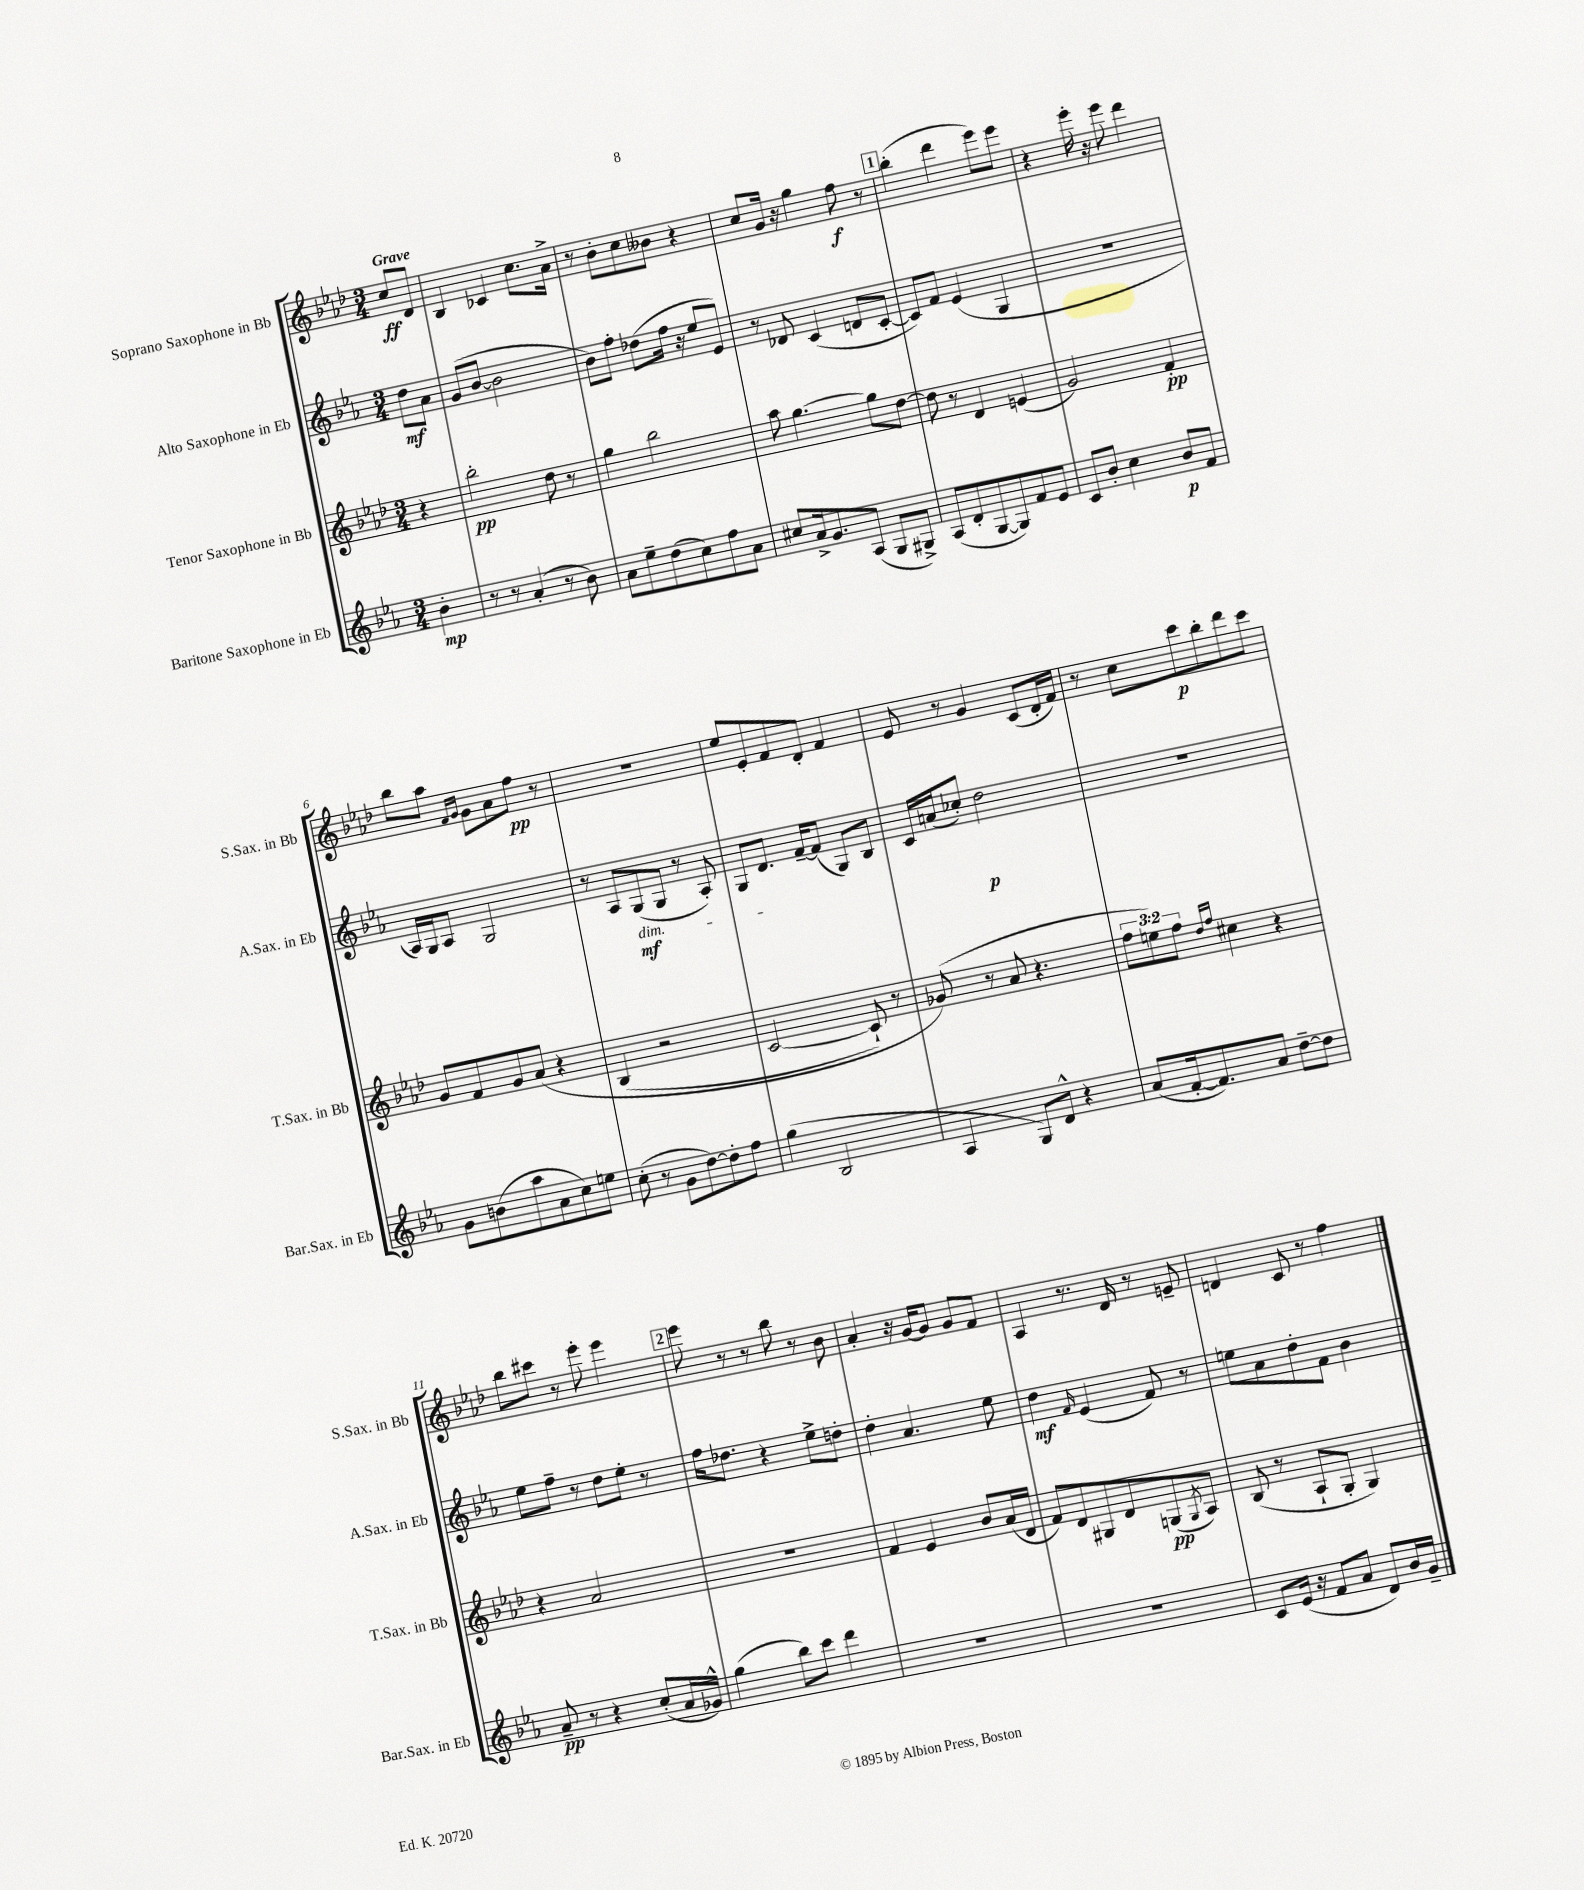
<<
\new StaffGroup <<
\new Staff = "s0" \with { instrumentName = "Soprano Saxophone in Bb" shortInstrumentName = "S.Sax. in Bb" } {
    \clef treble \key aes \major \numericTimeSignature \time 3/4 \partial 4 \tempo "Grave"
    c''8\ff des'8 |
    bes4 ces'4 c''8. aes'16-> |
    r8 bes'8-. c''8 beses'8 r4 |
    c''8 g'16 r16 g''4 f''8\f r8 |
    \mark \markup { \box "1" } bes''4-.( des'''4 ees'''8) ees'''8 |
    r4 ees'''16-. r16 ees'''8 des'''4 |
    bes''8 aes''8 \grace { f'16 g'16 } g'8 aes'8 f''8\pp r8 |
    R2. |
    ees''8 ees'8-. f'8 des'8-. f'4 |
    ees'8 r8 g'4 c'8( des'16-. f'16) |
    r8 c''8 c'''8\p bes''8-. des'''8 c'''8 |
    bes''8 cis'''8 r8 ees'''8-. ees'''4 |
    \mark \markup { \box "2" } ees'''8 r8 r8 bes''8 r8 bes'8 |
    aes'4-. r16 g'16~ g'8 g'8 f'8 |
    aes4 r8. des'16 r8 e'8-- |
    d'4 c'8 r8 f''4 \bar "|." |
}
\new Staff = "s1" \with { instrumentName = "Alto Saxophone in Eb" shortInstrumentName = "A.Sax. in Eb" } {
    \clef treble \key ees \major \numericTimeSignature \time 3/4 \partial 4
    d''8\mf aes'8 |
    g'8( bes'8~ bes'2 |
    bes'8) f''8-. des''8( f''16 r16 ees''8 ees'8) |
    r8 des'8 c'4( d'8 c'8~-. |
    \mark \markup { \box "1" } c'8) f'8 ees'4( g4 |
    R2. |
    aes16) g16 aes8 g2 |
    r8 aes8 g8\mf\dim( g8 r8 aes8-.) |
    g8 d'8.\! f'16~-- f'8( g8) bes8 |
    c'16 a'16( ces''8-.) d''2\p |
    R2. |
    ees''8 f''8-- r8 d''8 ees''8-. r8 |
    \mark \markup { \box "2" } f''16 des''8. r4 ees''8-> d''8-. |
    d''4-. aes'4. ees''8 |
    d''4\mf \grace { f'16 } ees'4( f'8) r8 |
    e''8 aes'8 d''8-. f'8 bes'4 \bar "|." |
}
\new Staff = "s2" \with { instrumentName = "Tenor Saxophone in Bb" shortInstrumentName = "T.Sax. in Bb" } {
    \clef treble \key aes \major \numericTimeSignature \time 3/4 \override Staff.TupletNumber.text = #tuplet-number::calc-fraction-text \partial 4
    r4 |
    bes''2-.\pp des''8 r8 |
    g''4 bes''2 |
    aes''8 g''4.~ g''8 des''8~ |
    \mark \markup { \box "1" } des''8 r8 des'4 e'4( |
    g'2) f'4-.\pp |
    g'8 f'8 g'8 aes'8\( r4 |
    bes4( r2 |
    c'2~ c'8-!) r8 |
    ges'8(\) r8 aes'8 r4. |
    \tuplet 3/2 { f''8 e''8) f''8 } \grace { des''16 f''16 } cis''4 r4 |
    r4 aes'2 |
    \mark \markup { \box "2" } R2. |
    f'4 ees'4 bes'8 aes'16( des'16 |
    f'8) des'8 gis8 des'8 g8\pp( \acciaccatura { g8 } aes8) |
    bes8( r8 aes8-! g8-. g4) \bar "|." |
}
\new Staff = "s3" \with { instrumentName = "Baritone Saxophone in Eb" shortInstrumentName = "Bar.Sax. in Eb" } {
    \clef treble \key ees \major \numericTimeSignature \time 3/4 \partial 4
    bes'4-.\mp |
    r8 r8 aes'4-.( r8 bes'8) |
    aes'8 ees''8-- d''8( c''8) f''8 aes'8 |
    cis''8 aes'16-> g'8. aes8( g8 gis8->) |
    \mark \markup { \box "1" } aes8( d'8-. g8~ g8) f'8 ees'8 |
    c'8 bes'8-. c''4 bes'8\p f'8 |
    g'8 b'8( aes''8 aes'8 c''8) e''8 |
    c''8-.( r8 g'8 d''8~) d''8-. f''8 |
    g''4( bes2 |
    aes4 g8) d'8-^ r4 |
    aes'8( f'16~-. f'8.) aes'8 d''8~-- d''8 |
    aes'8--\pp r8 r4 c''8-.( aes'16 ges'16-^) |
    \mark \markup { \box "2" } g''4( bes''8) c'''8 d'''4 |
    R2. |
    R2. |
    c'8 ees'16( r16 f'8 aes'8 d'8) bes'16 g'16-- \bar "|." |
}
>>
>>
